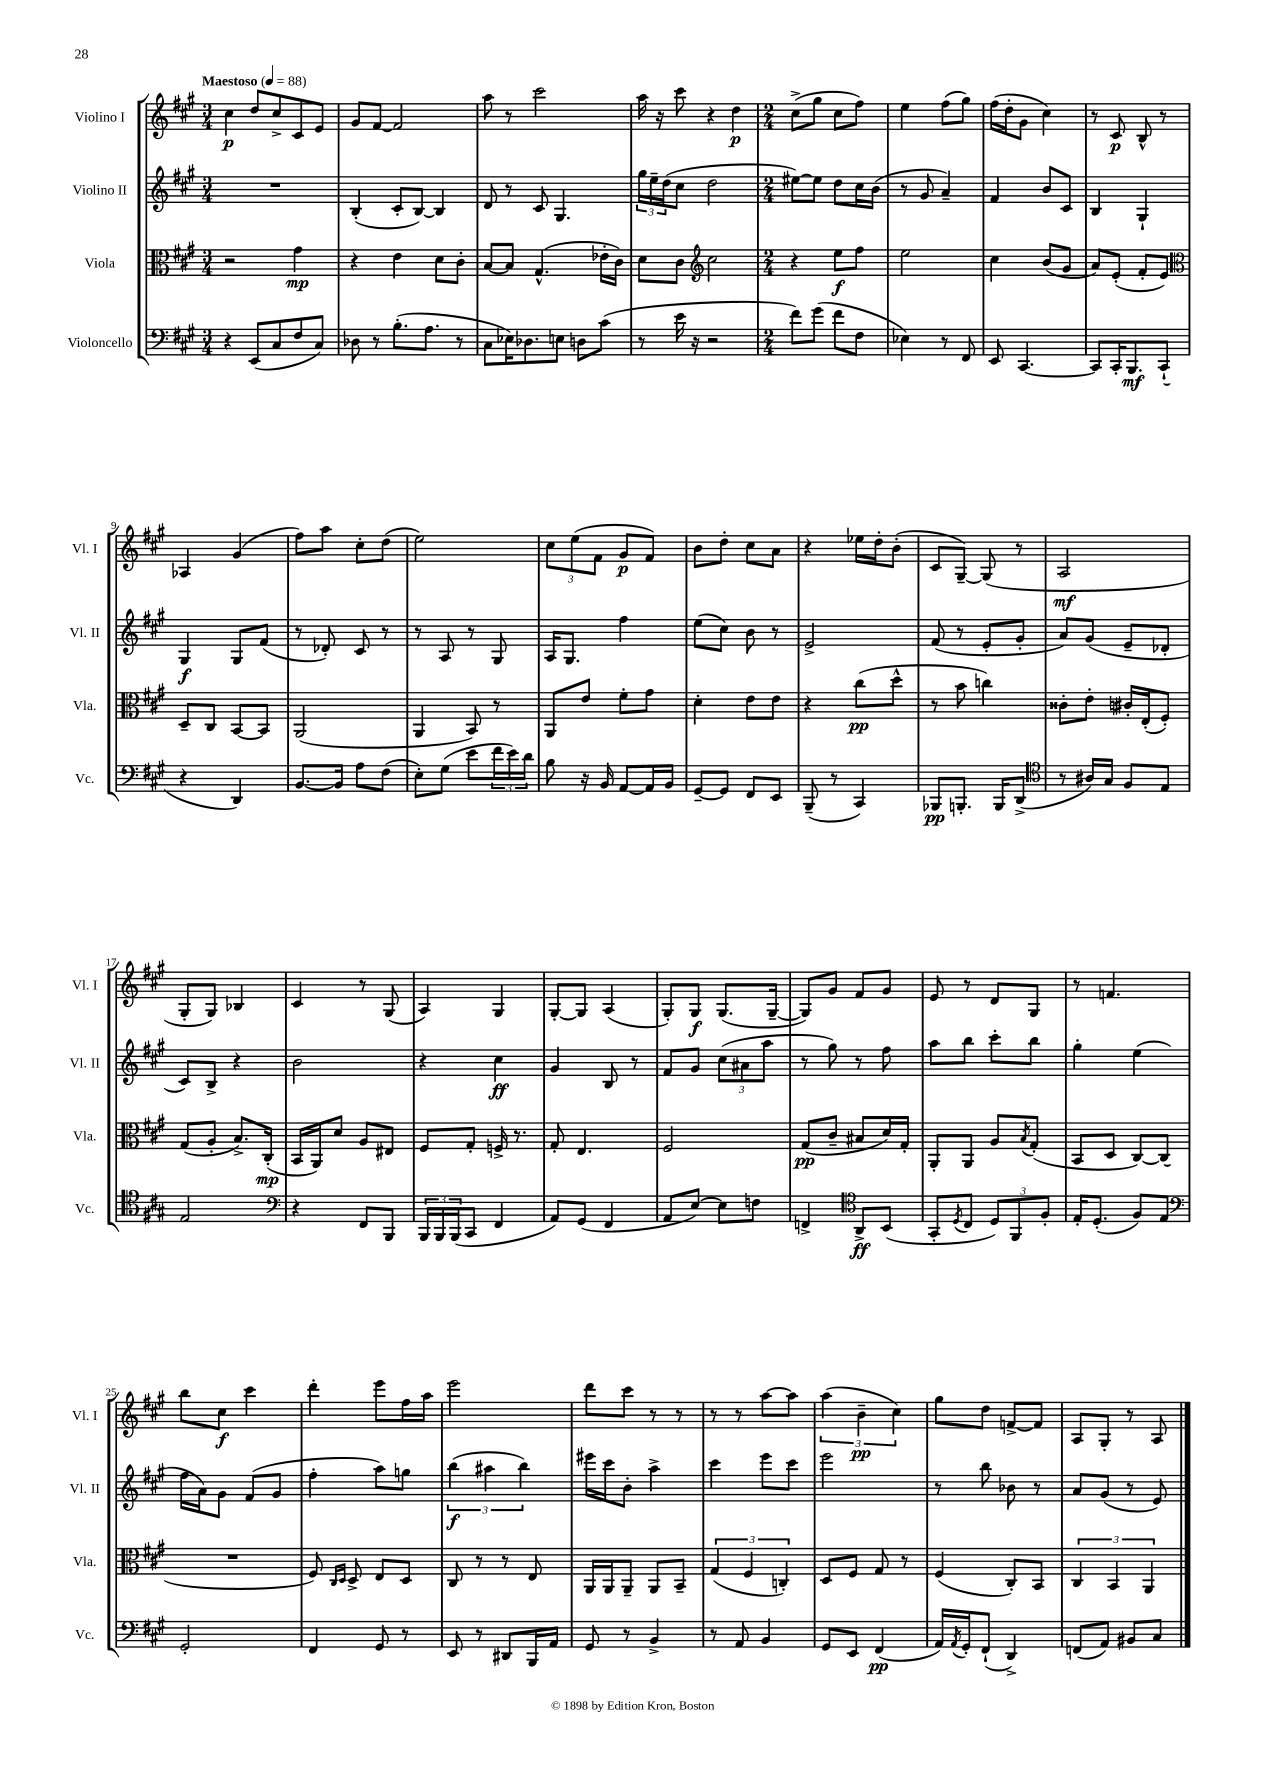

**kern	**kern	**kern	**kern
*staff4	*staff3	*staff2	*staff1
*clefF4	*clefC3	*clefG2	*clefG2
*k[f#c#g#]	*k[f#c#g#]	*k[f#c#g#]	*k[f#c#g#]
*M3/4	*M3/4	*M3/4	*M3/4
*MM88	*MM88	*MM88	*MM88
4r	2r	2.r	4cc#
(8EE	.	.	8dd
8C#	.	.	8cc#^
8F#	4g#	.	8c#
8C#)	.	.	8e
=	=	=	=
8D-	4r	(4B'	8g#
8r	.	.	[8f#
(8.B'	4e	8c#'	2f#]
.	.	[8B)	.
8.A	.	.	.
.	8d	4B]	.
8r	8c#'	.	.
=	=	=	=
8C#	[8B	8d	8aa
16E-)	8B]	8r	8r
8.D-	.	.	.
.	(4.G#^^	8c#	2ccc#
8E	.	4.G#	.
8D	.	.	.
(8c#	16e-'	.	.
.	16c#)	.	.
=	=	=	=
8r	8d	24gg#	16aa
.	.	24ee~	.
.	.	.	16r
.	.	(24dd	.
16e	8c#	8cc#	8ccc#
16r	.	.	.
*	*clefG2	*	*
2r	2cc#	2dd	4r
.	.	.	4dd
=	=	=	=
*M2/4	*M2/4	*M2/4	*M2/4
8f#)	4r	[8ee#)	(8cc#^
(8g#	.	8ee#]	8gg#
8f#	8ee	8dd	8cc#
8F#	8ff#	16cc#	8ff#)
.	.	(16b	.
=	=	=	=
4E-)	2ee	8r	4ee
.	.	8g#	.
8r	.	4a~)	(8ff#
8FF#	.	.	8gg#)
=	=	=	=
8EE	4cc#	4f#	(16ff#
.	.	.	16dd'
[4.CC#	.	.	8g#
.	(8b	8b	4cc#)
.	8g#	8c#	.
=	=	=	=
8CC#]	8a)	4B	8r
16CC#'	(8e'	.	8c#
8.BBB	.	.	.
.	8f#'	4G#`	8B^^
(8CC#`	8e)	.	8r
=	=	=	=
*	*clefC3	*	*
4r	8D~	4G#	4A-
.	8C#	.	.
4DD)	[8BB	8G#	(4g#
.	8BB]	(8f#	.
=	=	=	=
[8.BB	(2AA	8r	8ff#)
.	.	8d-')	8aa
16BB]	.	.	.
8A	.	8c#	8cc#'
(8F#	.	8r	(8dd
=	=	=	=
8E')	4AA	8r	2ee)
(8G#	.	8A	.
8e	8BB)	8r	.
24f#	8r	8G#	.
24e)	.	.	.
24d	.	.	.
=	=	=	=
8B	8AA	16A	12cc#
.	.	8.G#	.
.	.	.	(12ee
16r	8e	.	.
.	.	.	12f#
16BB	.	.	.
[8AA	8f#'	4ff#	8g#
16AA]	8g#	.	8f#)
16BB	.	.	.
=	=	=	=
[8GG#~	4d'	(8ee	8b
8GG#]	.	8cc#)	8dd'
8FF#	8e	8b	8cc#
8EE	8e	8r	8a
=	=	=	=
(8BBB~	4r	2e^	4r
8r	.	.	.
4CC#)	(8cc#	.	16ee-
.	.	.	16dd'
.	8dd^^	.	(8b'
=	=	=	=
8BBB-	8r	(8f#	8c#
8.BBB'	8b	8r	[8G#~)
.	4cc)	8e'	(8G#]
16BBB	.	.	.
(8DD^	.	8g#'	8r
=	=	=	=
*clefC4	*	*	*
8r	8c##'	8a)	2A
16A#)	8e'	(8g#	.
16G#	.	.	.
8F#	16c#'	8e~	.
.	(16E'	.	.
8E	8F#')	8d-'	.
=	=	=	=
2E	(8G#	8c#)	8G#'
.	8A'	8B^	8G#)
.	8.B^)	4r	4B-
.	(16C#'	.	.
=	=	=	=
*clefF4	*	*	*
4r	16BB	2b	4c#
.	16AA)	.	.
.	8d	.	.
8FF#	8A	.	8r
8BBB	8E#	.	(8G#
=	=	=	=
24BBB	8F#	4r	4A)
24BBB	.	.	.
(24BBB	.	.	.
8CC#	8G#'	.	.
4FF#	16F^	4cc#	4G#
.	8.r	.	.
=	=	=	=
8AA)	8G#'	4g#	[8G#'
(8GG#	4.E	.	8G#]
4FF#	.	8B	(4A
.	.	8r	.
=	=	=	=
8AA	2F#	8f#	8G#')
[8E)	.	8g#	8G#
8E]	.	(12cc#	(8.G#
.	.	12a#	.
8F	.	.	.
.	.	12aa	.
.	.	.	[16G#~
=	=	=	=
4FF^	(8G#	8r	8G#])
.	8c#~	8gg#)	8g#
*clefC4	*	*	*
8AA^	8B#	8r	8f#
(8BB	16d)	8ff#	8g#
.	16G#'	.	.
=	=	=	=
8GG#'	8AA'	8aa	8e
8qD	.	.	.
8C#	8AA	8bb	8r
12D)	8A	8ccc#'	8d
12FF#	.	.	.
.	8qB	.	.
.	(8G#'	8bb	8G#
12F#'	.	.	.
=	=	=	=
16E'	8BB	4gg#'	8r
(8.D'	.	.	.
.	8D	.	4.f
8F#)	[8C#)	(4ee	.
8E	(8C#]	.	.
=	=	=	=
*clefF4	*	*	*
2GG#'	2r	16ff#	8bb
.	.	16a)	.
.	.	8g#	8cc#
.	.	(8f#	4ccc#
.	.	8g#	.
=	=	=	=
4FF#	8F#)	4ff#'	4ddd'
.	16qqC#	.	.
.	16qqD	.	.
.	8D^	.	.
8GG#	8E	8aa)	8eee
8r	8D	8gg	16ff#
.	.	.	16aa
=	=	=	=
8EE	8C#	(6bb	2eee
8r	8r	.	.
.	.	6aa#	.
8DD#	8r	.	.
.	.	6bb)	.
16BBB	8E	.	.
16AA	.	.	.
=	=	=	=
8GG#	16AA	16eee#	8ddd
.	16AA	16ccc#	.
8r	8AA~	8b'	8ccc#
4BB^	8AA	4aa^	8r
.	8BB~	.	8r
=	=	=	=
8r	(6G#	4ccc#	8r
8AA	.	.	8r
.	6F#	.	.
4BB	.	8eee	[8aa
.	6C')	.	.
.	.	8ccc#	8aa]
=	=	=	=
8GG#	8D	2eee	(6aa
8EE	8F#	.	.
.	.	.	6b~
(4FF#	8G#	.	.
.	.	.	6cc#)
.	8r	.	.
=	=	=	=
16AA)	(4F#	8r	8gg#
8qAA	.	.	.
16GG#'	.	.	.
(8FF#`	.	8bb	8dd
4DD^)	8C#')	8b-	[8f^
.	8BB	8r	8f]
=	=	=	=
(8FF	6C#	8a	8A
8AA)	.	(8g#	8G#'
.	6BB	.	.
8BB#	.	8r	8r
.	6AA	.	.
8C#	.	8e)	8A
==	==	==	==
*-	*-	*-	*-
